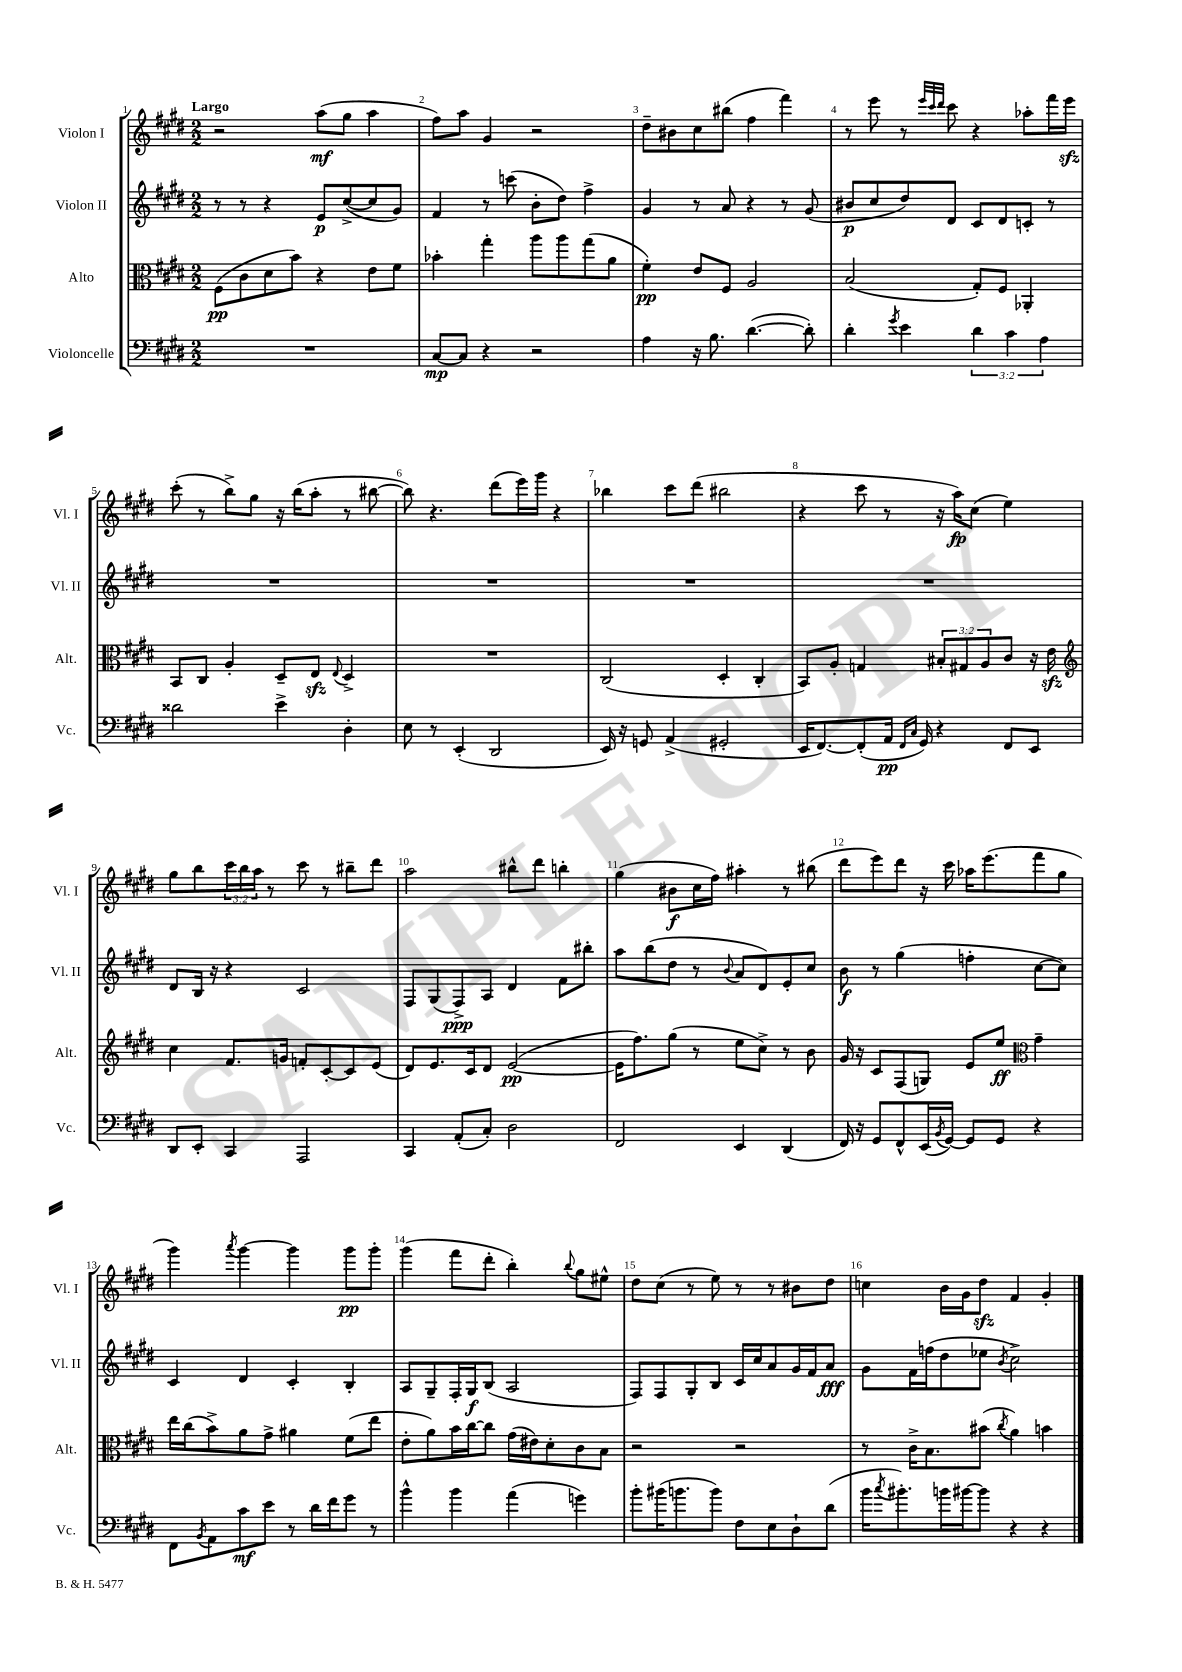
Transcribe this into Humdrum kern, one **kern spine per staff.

**kern	**kern	**kern	**kern
*staff4	*staff3	*staff2	*staff1
*clefF4	*clefC3	*clefG2	*clefG2
*k[f#c#g#d#]	*k[f#c#g#d#]	*k[f#c#g#d#]	*k[f#c#g#d#]
*M2/2	*M2/2	*M2/2	*M2/2
1r	(8F#\L	8r	2r
.	8c#\	8r	.
.	8d#\	4r	.
.	8b\J)	.	.
.	4r	8e/L	(8aa\L
.	.	([8cc#^/	8gg#\J
.	8e\L	8cc#/]	4aa\
.	8f#\J	8g#/J)	.
=	=	=	=
[8C#/L	4b-'\	4f#/	8ff#\L)
8C#/]J	.	.	8aa\J
4r	4gg#'\	8r	4g#/
.	.	(8ccc\	.
2r	8aa\L	8b'\L	2r
.	8aa\	8dd#\J)	.
.	(8gg#\	4ff#^\	.
.	8a\J	.	.
=	=	=	=
4A\	4f#'\)	4g#/	8dd#~\L
.	.	.	8b#\
16r	8e/L	8r	8cc#\
8.B\	.	.	.
.	8F#/J	8a/	(8bb#\J
([4.d#\	2A/	4r	4ff#\
.	.	8r	4fff#\)
8d#'\])	.	(8g#/	.
=	=	=	=
4d#'\	(2B/	8b#/L	8r
.	.	8cc#/	8eee\
8qg#/	.	.	.
4e\	.	8dd#/)	8r
.	.	.	32qqeee/LLL
.	.	.	32qqccc#/
.	.	.	32qqddd#/JJJ
.	.	8d#/J	8ccc#\
6d#\	8G#'/L)	8c#/L	4r
.	8F#/J	8d#/	.
6c#\	.	.	.
.	4AA-'/	8c'/J	8aa-'\L
6A\	.	.	.
.	.	8r	16fff#\L
.	.	.	16eee\JJ
=	=	=	=
2d##\	8BB/L	1r	(8ccc#'\
.	8C#/J	.	8r
.	4A'/	.	8bb^\L)
.	.	.	8gg#\J
4e^\	8D#~/L	.	16r
.	.	.	(16bb\LK
.	8E/J	.	8aa'\J
.	8qqE/	.	.
4D#'\	4D#^/	.	8r
.	.	.	[8bb#\
=	=	=	=
8E\	1r	1r	8bb#\])
8r	.	.	4.r
(4EE'/	.	.	.
2DD#/	.	.	(8ddd#\L
.	.	.	16eee\L)
.	.	.	16ggg#\JJ
.	.	.	4r
=	=	=	=
16EE/)	(2C#/	1r	4bb-\
16r	.	.	.
8GG/	.	.	.
(4AA^/	.	.	8ccc#\L
.	.	.	(8ddd#\J
2GG#'/	4D#'/	.	2bb#\
.	4C#'/	.	.
=	=	=	=
16EE/LK	8BB/L)	1r	4r
[8.FF#/)	.	.	.
.	8A'/J	.	.
(8FF#'/]	4G/	.	8ccc#\
16AA/Jk	.	.	8r
16qqFF#/LL	.	.	.
16qqC#/JJ	.	.	.
16GG#/)	.	.	.
4r	12B#'/L	.	16r
.	.	.	16aa\LK)
.	12G#/	.	.
.	.	.	(8cc#\J
.	12A/	.	.
8FF#/L	8c#/J	.	4ee\)
8EE/J	16r	.	.
.	16e\	.	.
=	=	=	=
*	*clefG2	*	*
8DD#/L	4cc#\	8d#/L	8gg#\L
8EE'/J	.	16B/Jk	8bb\
.	.	16r	.
4CC#/	8.f#/L	4r	24ccc#\L
.	.	.	24bb\
.	.	.	24aa\JJ
.	.	.	8r
.	16g/Jk	.	.
2AAA/	8f'/L	2c#/	8ccc#\
.	[8c#'/	.	8r
.	8c#/]	.	8bb#~\L
.	(8e/J	.	8ddd#\J
=	=	=	=
4CC#/	8d#/L)	8F#/L	2aa\
.	8.e/	(8G#/	.
(8AA'/L	.	8F#^/)	.
.	16c#/k	.	.
8C#'/J)	8d#/J	8A/J	.
2D#\	([2e/	4d#/	8bb#^^\L
.	.	.	8ddd#\J
.	.	8f#\L	4bb'\
.	.	8bb#'\J	.
=	=	=	=
2FF#/	16e\]LK	8aa\L	(4gg#\
.	8.ff#\)	.	.
.	.	(8bb\	.
.	(8gg#\J	8dd#\J	8b#\L
.	8r	8r	16cc#\L
.	.	.	16ff#\JJ)
.	.	8qqb/	.
4EE/	8ee\L	8a/L	4aa#'\
.	8cc#^\J)	8d#/)	.
(4DD#/	8r	8e'/	8r
.	8b\	8cc#/J	(8bb#\
=	=	=	=
16FF#/)	16g#/	8b\	8ddd#\L
16r	16r	.	.
8GG#/L	8c#/L	8r	8eee\)
8FF#^^/	(8F#/	(4gg#\	8ddd#\J
(16EE/L	8G/J)	.	16r
8qBB/	.	.	.
[16GG#/JJ)	.	.	16ccc#\
8GG#/]L	8e/L	4ff'\	16aa-\LK
.	.	.	(8.eee\
8GG#/J	8ee/J	.	.
*	*clefC3	*	*
4r	4g#~\	[8cc#\L	8fff#\
.	.	8cc#\]J)	8gg#\J
=	=	=	=
8FF#\L	16ee\LL	4c#/	4ggg#\)
.	(16cc#\J	.	.
8qBB/	.	.	.
8AA\	8b^\)	.	.
.	.	.	8qaaa/
8c#\	8a\	4d#/	[4ggg#\
8e\J	8g#^\J	.	.
8r	4a#\	4c#'/	4ggg#\]
16d#\LL	.	.	.
16f#\J	.	.	.
8g#\J	(8f#\L	4B'/	8ggg#\L
8r	8ee\J	.	8ggg#'\J
=	=	=	=
4b^^\	8e'\L	8A/L	(4ggg#\
.	8a\)	8G#~/	.
4b\	16b\L	16F#'/L	8fff#\L
.	[16cc#\J	16G#/J	.
.	8cc#\]J	(8B/J	8ddd#'\J
(4a\	(16g#\LL	2A/	4bb'\)
.	16e#\J)	.	.
.	8d#'\	.	.
.	.	.	8qqbb/
4g\)	8c#\	.	8gg#\L
.	8B\J	.	8ee#^^\J
=	=	=	=
8b'\L	2r	8F#/L)	8dd#\L
(16b#\K	.	8F#/	(8cc#\J
8.b\	.	.	.
.	.	8G#'/	8r
8b\J)	.	8B/J	8ee\)
8F#\L	2r	16c#/LL	8r
.	.	16cc#/J	.
8E\	.	8a/	8r
8D#`\	.	16g#/L	8b#\L
.	.	16f#/J	.
(8d#\J	.	8a/J	8dd#\J
=	=	=	=
16b\LK	8r	8g#\L	4cc\
8qcc#/	.	.	.
8.b#'\)	.	.	.
.	16c#^\LK	16f#\L	.
.	8.B\	(16ff\J	.
16b\L	.	8dd#\	16b\LL
[16b#\J	.	.	16g#\J
8b#\]J	(8b#\J	8ee-\J	8dd#\J
.	8qcc#/	8qb/	.
4r	4a\)	2cc#^\)	4f#/
4r	4b\	.	4g#'/
==	==	==	==
*-	*-	*-	*-
